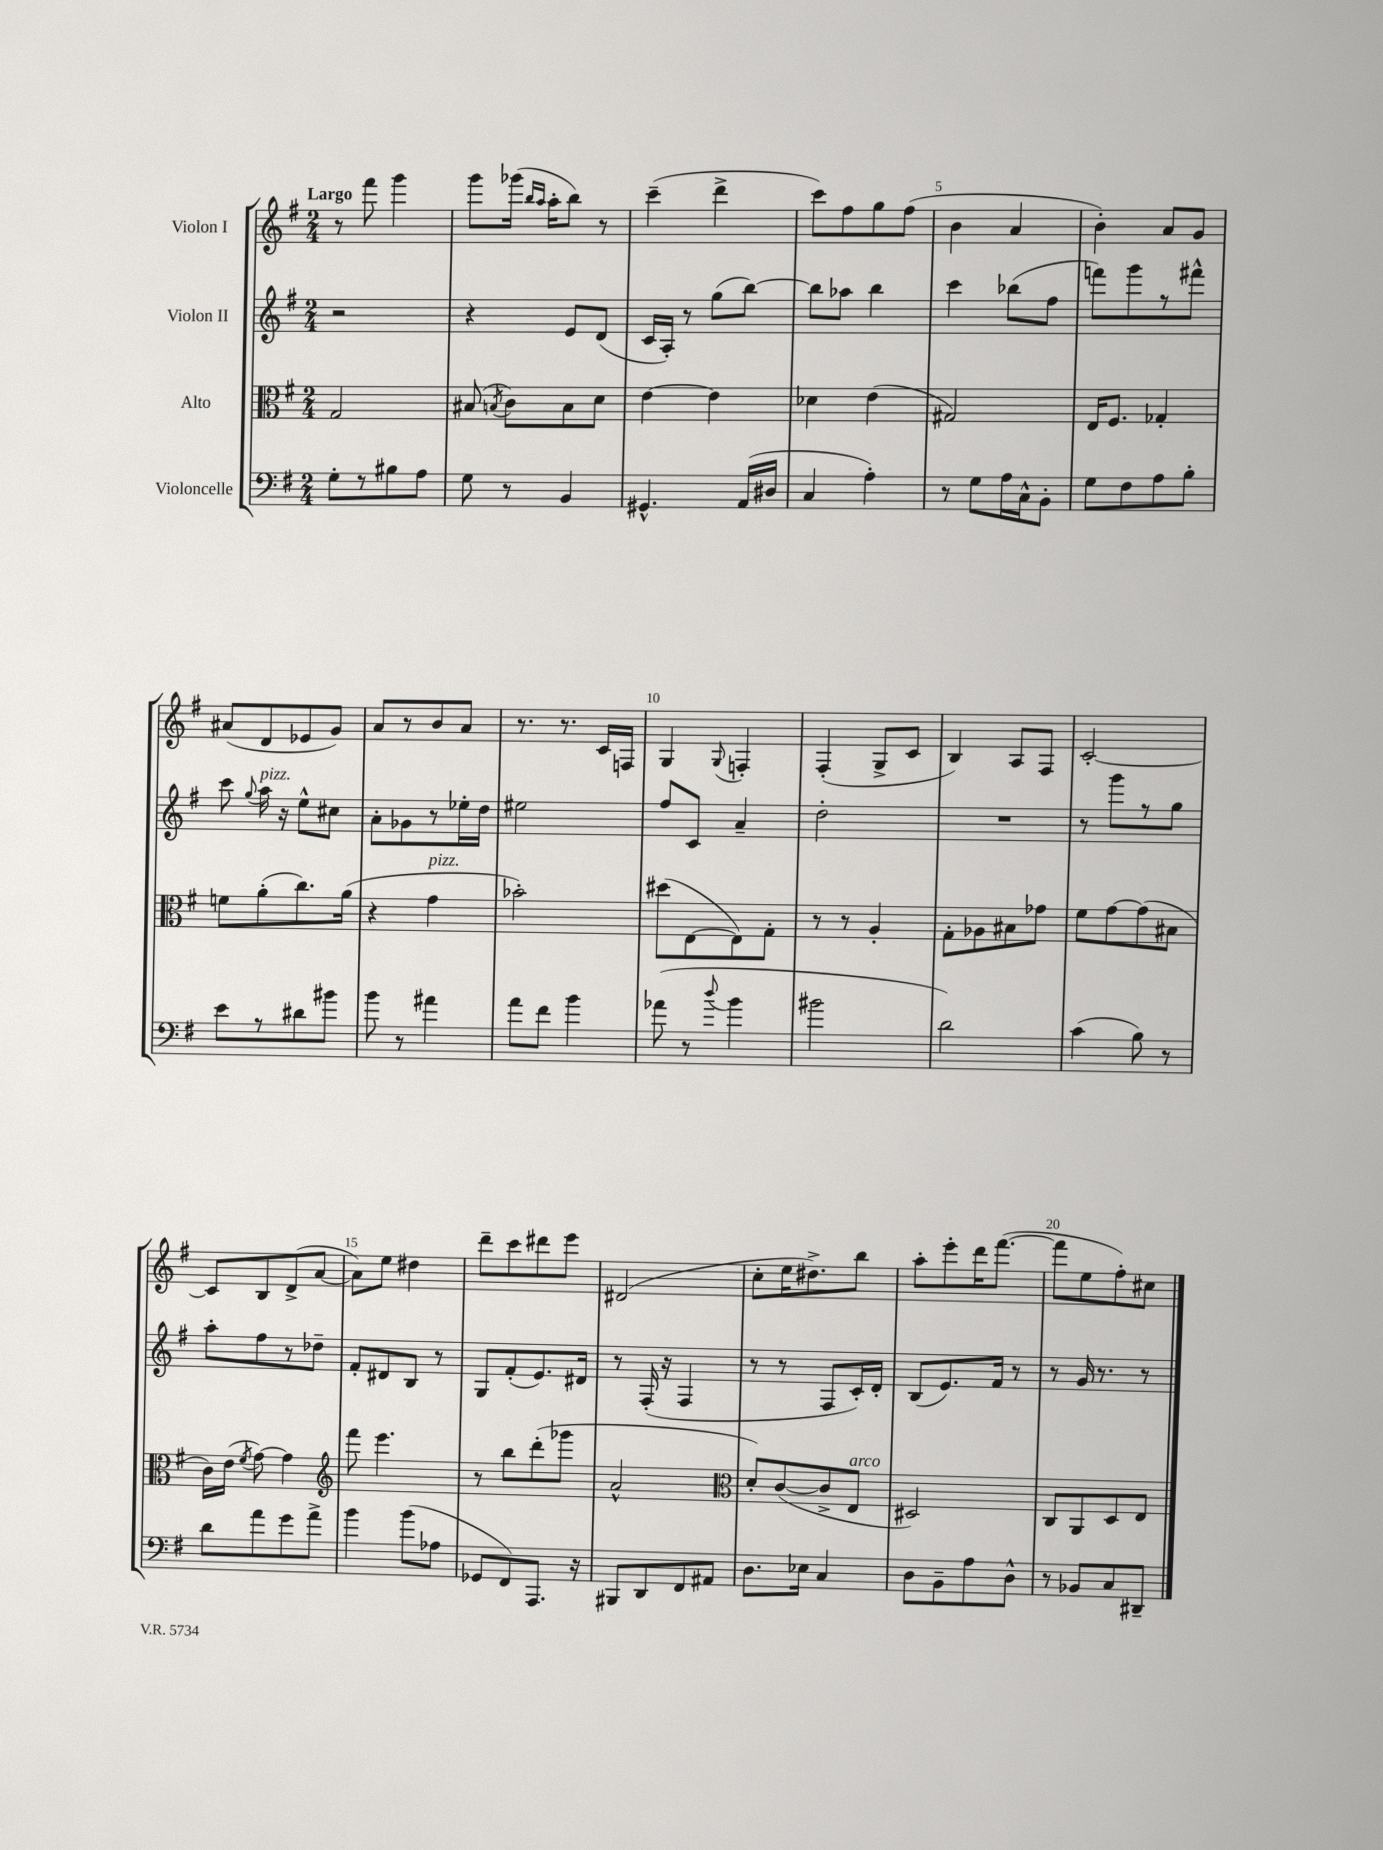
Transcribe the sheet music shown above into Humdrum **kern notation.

**kern	**kern	**kern	**kern
*part4	*part3	*part2	*part1
*staff4	*staff3	*staff2	*staff1
*I"Violoncelle	*I"Alto	*I"Violon II	*I"Violon I
*clefF4	*clefC3	*clefG2	*clefG2
*k[f#]	*k[f#]	*k[f#]	*k[f#]
*M2/4	*M2/4	*M2/4	*M2/4
=1	=1	=1	=1
!	!	!	!LO:TX:a:B:t=Largo
8G'\L	2G/	2r	8r
8r	.	.	8fff#\
8B#X\	.	.	4ggg\
8A\J	.	.	.
=2	=2	=2	=2
8G\	(8B#X/	4r	8ggg\L
.	8qBn/	.	.
8r	8c\L)	.	(16ggg-X\Jk
.	.	.	16qqbb/LL
.	.	.	16qqaa/JJ
.	.	.	16aa'\KL
4BB/	8B\	8e/L	8bb\J)
.	8d\J	(8d/J	8r
=3	=3	=3	=3
4.GG#X^^/	[4e\	16c/LL	(4ccc~\
.	.	16A'/JJ)	.
.	.	8r	.
.	4e\]	(8gg\L	4ddd^\
(16AA/LL	.	[8bb\J)	.
16D#X/JJ	.	.	.
=4	=4	=4	=4
4C/	4d-X\	8bb\L]	8ccc\L)
.	.	8aa-X\J	8ff#\
4A'\)	(4e\	4bb\	8gg\
.	.	.	(8ff#\J
=5	=5	=5	=5
8r	2G#X/)	4ccc\	4b\
8G\L	.	.	.
16A\L	.	(8bb-X\L	4a/
16C^^\J	.	.	.
8BB'\J	.	8ff#\J	.
=6	=6	=6	=6
8G\L	16E/KL	8fffn\L)	4b'\)
.	8.F#/J	.	.
8F#\	.	8ggg\	.
8A\	4G-X'/	8r	8a/L
8B'\J	.	8fff#X^^\J	8g/J
!!LO:LB:g=z
=7	=7	=7	=7
8e\L	8fn\L	8ccc\	(8a#X/L
.	.	8qqgg/	.
!	!	!LO:TX:a:i:t=pizz.	!
8r	(8a'\	16aa\	8d/
.	.	16r	.
8d#X\	8.cc\)	8ee^^\L	8e-X/
8b#X\J	.	8cc#X\J	8g/J)
.	(16a\Jk	.	.
=8	=8	=8	=8
8b\	4r	8a'\L	8a/L
8r	.	8g-X\	8r
!	!LO:TX:a:i:t=pizz.	!	!
4a#X\	4g\	8r	8b/
.	.	16ee-X'\L	8a/J
.	.	16dd\JJ	.
=9	=9	=9	=9
8a\L	2b-X'\)	2ee#X\	8.r
8f#\J	.	.	.
.	.	.	8.r
4b\	.	.	.
.	.	.	16c/LL
.	.	.	16Fn/JJ
=10	=10	=10	=10
(8a-X\	(8dd#X\L	8ff#/L	4G/
8r	[8E\	8c/J	.
8qqdd/	.	.	8qqG/
4b\	8E\])	4a~/	4Fn'/
.	8G'\J	.	.
=11	=11	=11	=11
2b#X\	8r	2dd'\	(4F#'/
.	8r	.	.
.	4A'/	.	8G^/L
.	.	.	8c/J
=12	=12	=12	=12
2d\)	8G'\L	2r	4B/)
.	8A-X\	.	.
.	8B#X\	.	8A/L
.	8g-X\J	.	8F#/J
=13	=13	=13	=13
(4c\	8f#\L	8r	[2c'/
.	[8g\	8ggg\L	.
8B\)	(8g\]	8r	.
8r	8B#X\J	8gg\J	.
!!LO:LB:g=z
=14	=14	=14	=14
8d\L	16c\LL)	8aa'\L	8c/L]
.	(16e\JJ	.	.
.	8qf#/	.	.
8a\	[8g\)	8ff#\	8B/
8g\	4g\]	8r	(8d^/
8a^\J	.	8dd-X~\J	[8a/J
=15	=15	=15	=15
*	*clefG2	*	*
4b\	8fff#\	8f#'/L	8a\L])
.	4.eee\	8d#X/	8ee\J
(8b\L	.	8B/J	4dd#X\
8A-X\J	.	8r	.
=16	=16	=16	=16
8GG-X/L	8r	8G/L	8ddd~\L
8FF#/)	8bb\L	(8f#'/	8ccc\
8.AAA/J	(8ddd'\	8.e/)	8ddd#X\
.	8ggg-X\J	.	8eee\J
16r	.	16d#X/Jk	.
=17	=17	=17	=17
8BBB#X/L	2a^^/	8r	(2d#X/
8DD/	.	(16F#'/	.
.	.	16r	.
8FF#/	.	4F#/	.
8AA#X/J	.	.	.
=18	=18	=18	=18
*	*clefC3	*	*
8.D\L	8d'/L)	8r	8cc'\L
.	([8c/	8r	16ee\K
16E-X\Jk	.	.	8.dd#X^\)
4C/	8c^/]	8F#/L	.
!	!LO:TX:a:i:t=arco	!	!
.	8E/J	16c'/L)	8bb\J
.	.	16d'/JJ	.
=19	=19	=19	=19
8D\L	2D#X/)	(8B/L	8aa'\L
8BB~\	.	8.e/)	8eee'\
8A\	.	.	16ddd\K
.	.	16f#/Jk	([8.fff#\J
8D^^\J	.	8r	.
=20	=20	=20	=20
8r	8C/L	8r	8fff#\L]
8BB-X/L	8AA/	16g/	8ee\
.	.	8.r	.
8C/	8D/	.	8ff#'\)
8DD#X~/J	8E/J	8r	8cc#X\J
==	==	==	==
*-	*-	*-	*-
